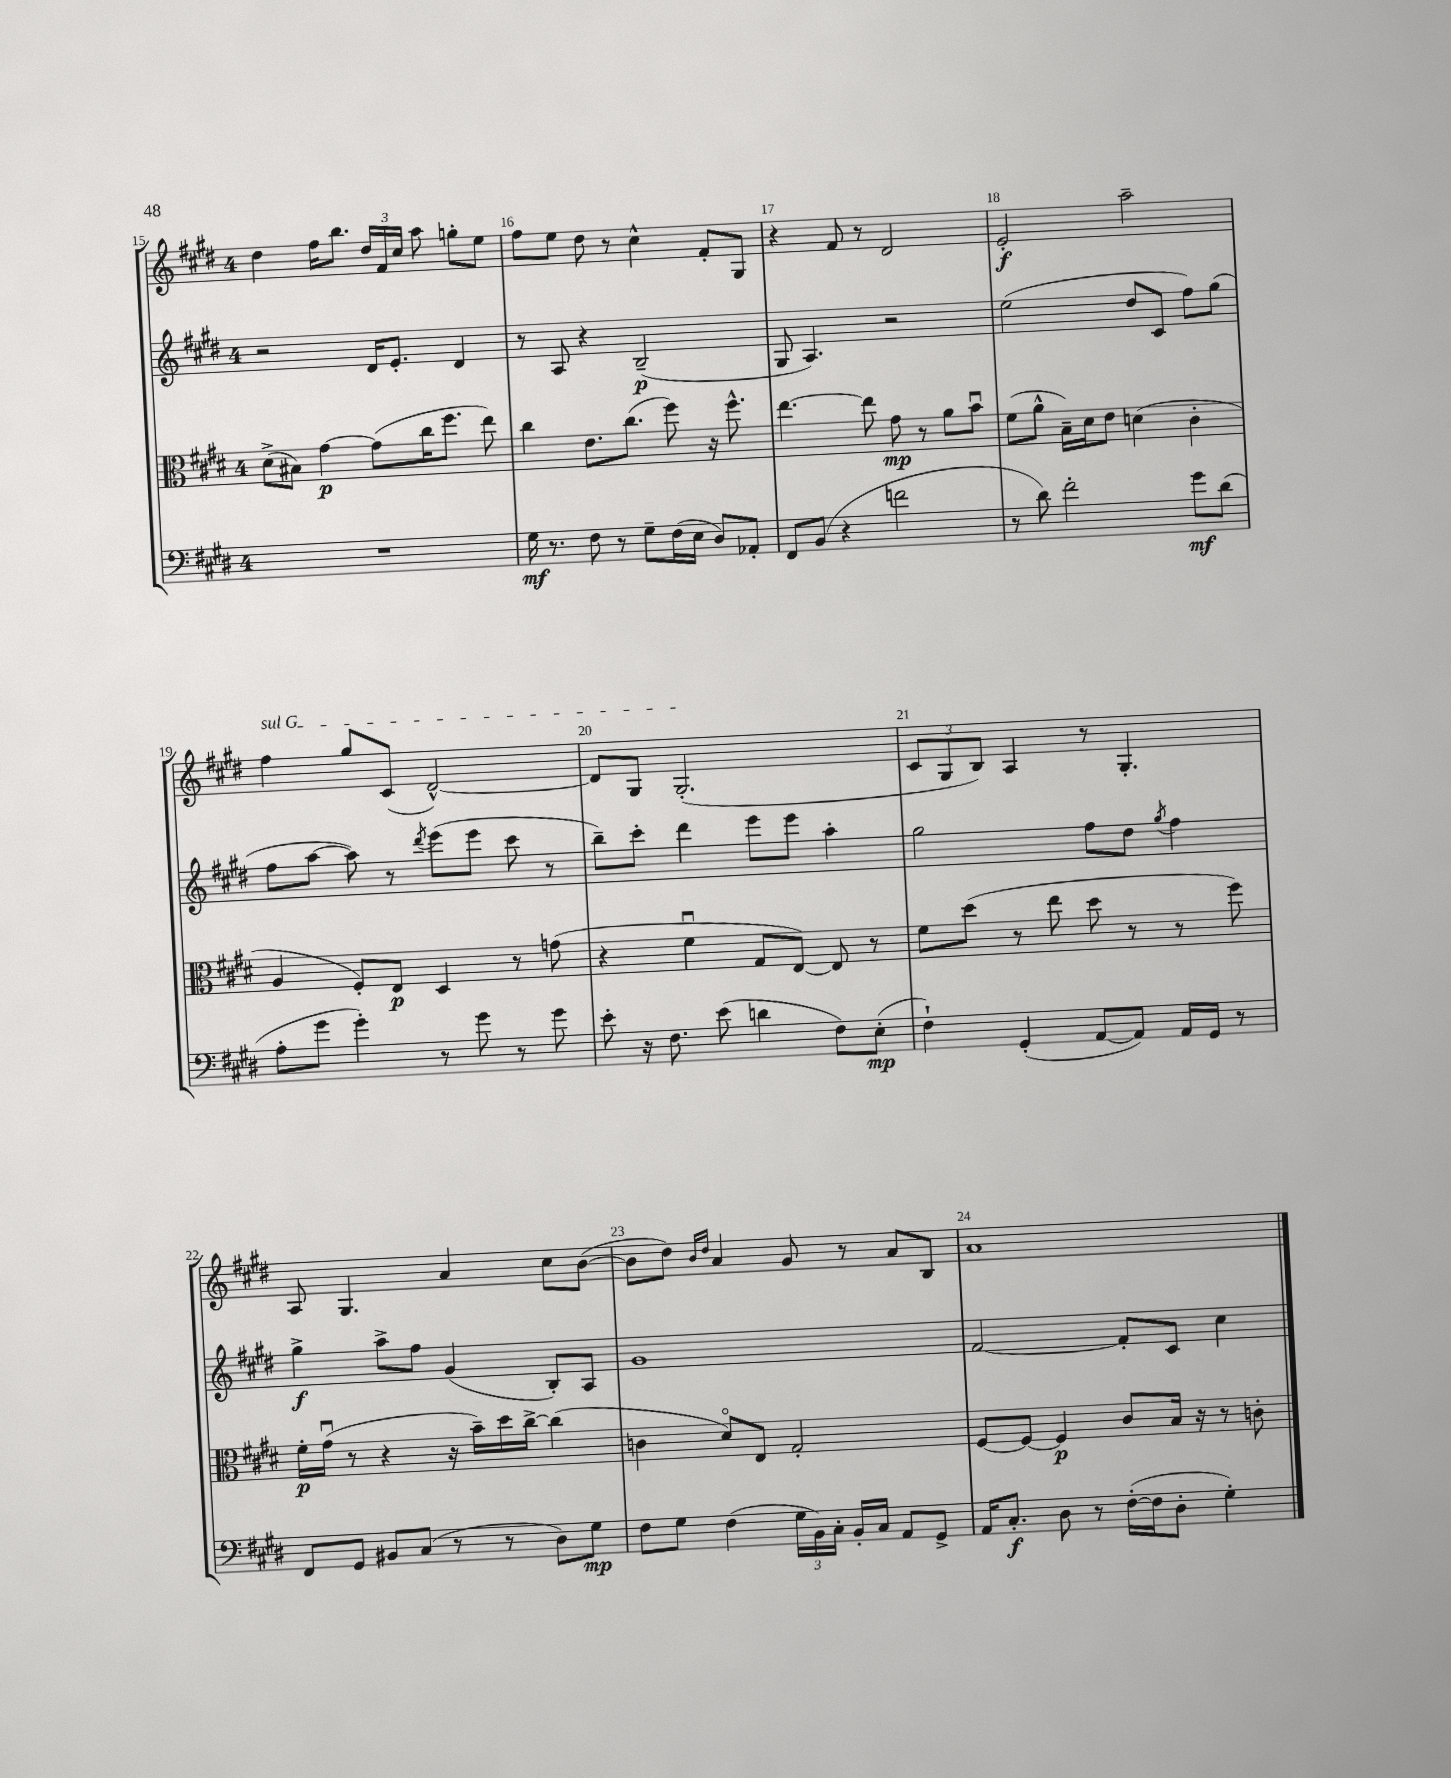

**kern	**kern	**kern	**kern
*staff4	*staff3	*staff2	*staff1
*clefF4	*clefC3	*clefG2	*clefG2
*k[f#c#g#d#]	*k[f#c#g#d#]	*k[f#c#g#d#]	*k[f#c#g#d#]
*M4/4	*M4/4	*M4/4	*M4/4
1r	(8d#^	2r	4dd#
.	8B#)	.	.
.	[4g#	.	16ff#
.	.	.	8.bb
.	(8g#]	16d#	24dd#
.	.	.	24f#
.	.	8.e'	.
.	.	.	24cc#
.	16cc#	.	8aa
.	8.ff#	.	.
.	.	4d#	8gg'
.	8ee)	.	8ee
=	=	=	=
16G#	4cc#	8r	8ff#
8.r	.	.	.
.	.	8A	8ee
8F#	8.e	4r	8dd#
8r	.	.	8r
.	(8.cc#	.	.
8G#~	.	(2B~	4cc#^^
(16F#	8ff#)	.	.
16E	.	.	.
8D#)	16r	.	8f#'
.	8.ff#^^	.	.
8AA-'	.	.	8G#
=	=	=	=
8FF#	[4.ee	8G#	4r
(8BB	.	4.A)	.
4r	.	.	8f#
.	8ee]	.	8r
2f	8g#	2r	2d#
.	8r	.	.
.	8a	.	.
.	8bu	.	.
=	=	=	=
8r	(8f#	(2ee	2e'
8d#)	8a^^	.	.
2f#'	16B~)	.	.
.	16d#	.	.
.	8e	.	.
.	(4d	8dd#	2aa~
.	.	8c#	.
8g#	4c#'	8ff#)	.
(8d#	.	(8gg#	.
=	=	=	=
8A'	4A	8ff#	4ff#
8g#	.	[8aa	.
4g#')	8F#')	8aa])	8gg#
.	8E	8r	(8c#
.	.	8qddd#	.
8r	4D#	(8eee	[2d#^^)
8g#	.	8eee	.
8r	8r	8ccc#	.
8g#	(8g	8r	.
=	=	=	=
8e'	4r	8bb~)	8d#]
16r	.	8ccc#'	8G#
8.F#	.	.	.
.	4f#u	4ddd#	(2.G#'
(8e	.	.	.
4d	8G#	8eee	.
.	[8E)	8eee	.
8F#)	8E]	4aa'	.
(8E'	8r	.	.
=	=	=	=
4F#`)	8f#	2gg#	12c#
.	.	.	12G#
.	(8dd#	.	.
.	.	.	12B)
(4GG#'	8r	.	4A
.	8ee	.	.
[8AA	8dd#	8ff#	8r
8AA])	8r	8dd#	4.G#'
.	.	8qgg#	.
16AA	8r	4ff#	.
16GG#	.	.	.
8r	8ff#)	.	.
=	=	=	=
8FF#	16f#'	4gg#^	8A
.	(16g#u	.	.
8GG#	8r	.	4.G#
8BB#	4r	8aa^	.
(8C#	.	8ff#	.
8r	16r	(4g#	4a
.	16b~)	.	.
8r	16dd#	.	.
.	[16cc#^	.	.
8D#)	(4cc#]	8B')	8cc#
8G#	.	8A	([8b
=	=	=	=
8F#	4c	1g#	8b]
8G#	.	.	8dd#)
.	.	.	16qqb
.	.	.	16qqdd#
(4F#	8d#o)	.	4a
.	8E	.	.
24G#	2G#'	.	8g#
24BB)	.	.	.
24C#'	.	.	.
16BB'	.	.	8r
16C#	.	.	.
8AA	.	.	8a
8GG#^	.	.	8B
=	=	=	=
16AA	[8F#	[2f#	1a
8.C#'	.	.	.
.	8F#_	.	.
8D#	4F#]	.	.
8r	.	.	.
([16F#'	8c#	8f#']	.
16F#]	.	.	.
8D#'	16B	8c#	.
.	16r	.	.
4G#')	8r	4cc#	.
.	8c'	.	.
==	==	==	==
*-	*-	*-	*-
